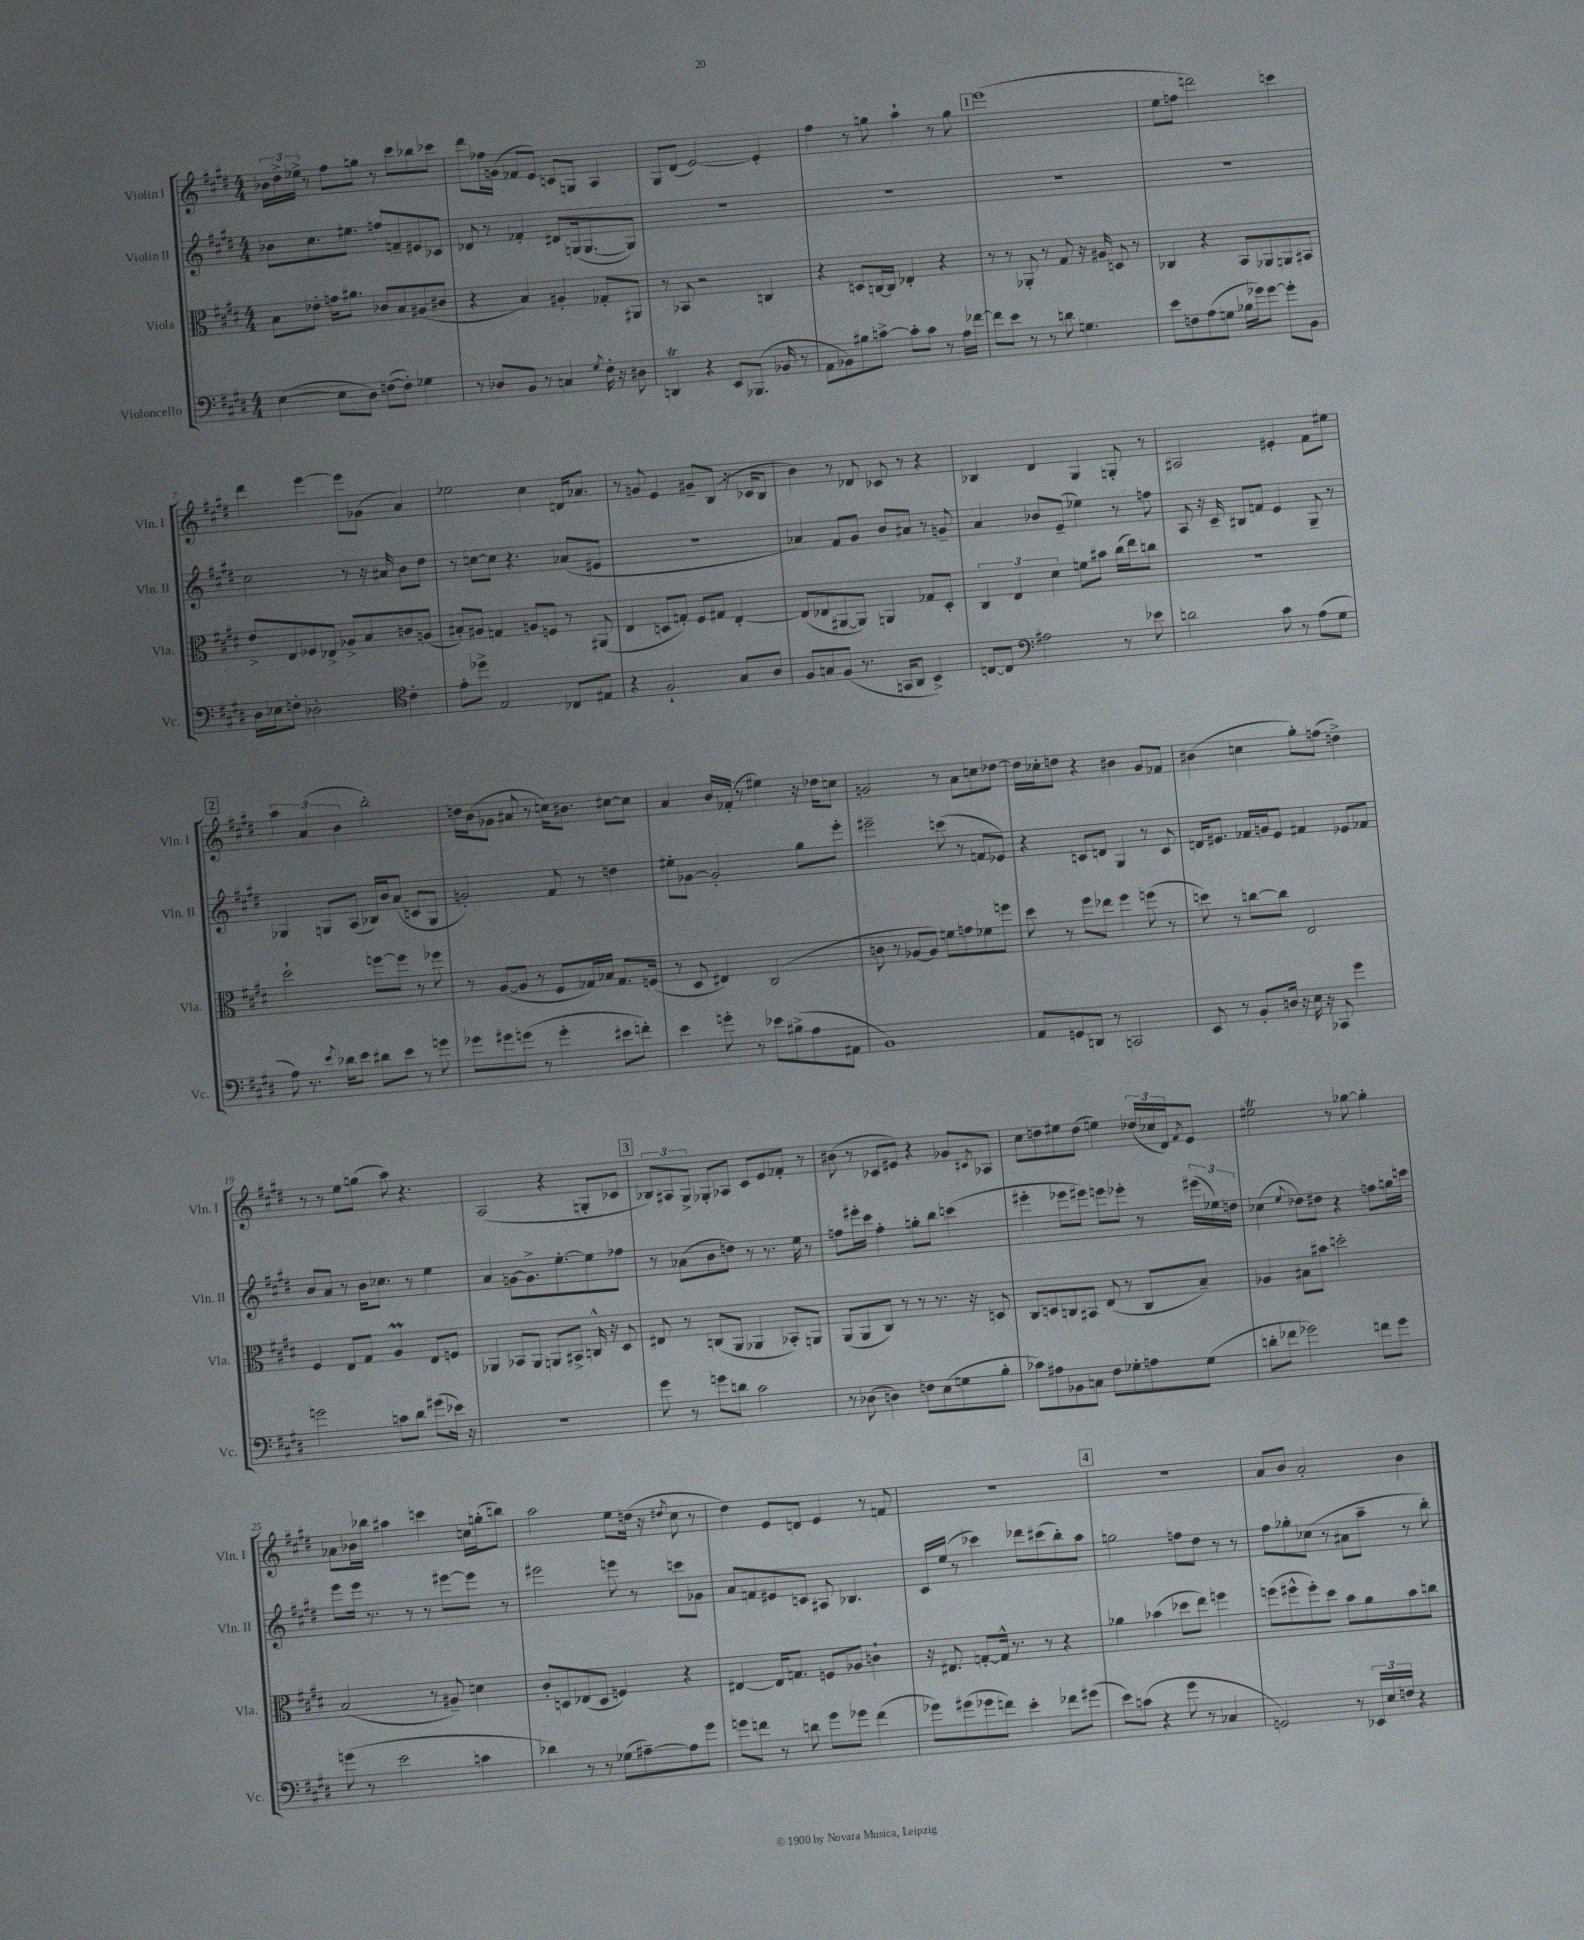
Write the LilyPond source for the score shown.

<<
\new StaffGroup <<
\new Staff = "s0" \with { instrumentName = "Violin I" shortInstrumentName = "Vln. I" } {
    \clef treble \key e \major \numericTimeSignature \time 4/4
    \tuplet 3/2 { bes'16 dis''16-> ees''16-> } r8 fis''8 g''8 r8 cis'''8 bes''8 ces'''8 |
    dis'''8 fes''16 g'16( fes'8 e'8) c'8 g8 a4 |
    gis8 dis'8( e'2~) e'4-. |
    fis''4 r8 g''8 a''4-! r8 g''8 |
    \mark \markup { \box "1" } e'''1( |
    e''8 f''8 d'''2) c'''4 |
    dis'''4 e'''4~ e'''8 ges'8( a'4) |
    ees''2 cis''4 d'16 aes'8. |
    r8 g'8 e'4 gis'8-- b8( r16 ces'16 b8 |
    b'4) r8 des'8 ces'8 r8 r4 |
    bes4 dis'4 gis4 g8-. r8 |
    ais2 eis'4-. fis'8 eis''8 |
    \mark \markup { \box "2" } \tuplet 3/2 { a''4 a'4( b'4 } b''2-.) |
    d''16 b'16( ges'8 ais'8 r8 c''16) bis'8. cis''8~ cis''8 |
    a'4 b'16 fes'16-.( r8 eis''4) r16 des''16 c''8 |
    g'2 r8 a'8 c''8 des''8~ |
    des''16 ces''16-. d''8 r4 bis'4 gis'8 fes'8 |
    bis'4( c''4 gis''8-.) f''8( d''4->) |
    r8 r8 e''8 g''8( a''8) r4. |
    a2( r4 g8-. ces'8 |
    \mark \markup { \box "3" } \tuplet 3/2 { bes8) ais8 gis8-> } ges8-. aes8 cis'8 e'8 fes'8-. r8 |
    bis'8( r8 ces'8 eis'8) r4 ges'8 \acciaccatura { cis'8 } aes8 |
    cis''8 d''8 eis''8 d''8( e''4) \tuplet 3/2 { des''16( ces''16 dis'16) } \acciaccatura { fis'8 } e'8 |
    eis''2\trill r8 ges''8~ ges''4-. |
    aes'8 bes'16 bes''16 ais''4 c'''4 c''16 g''16-.( b''8) |
    a''2 e''8 d''16( r16 \acciaccatura { dis''8 } cis''8 r8 |
    dis''4) e'8 d'8 e'4 r8 f'8 |
    R1 |
    \mark \markup { \box "4" } R1 |
    a'8 b'8 a'2-. b'4 \bar "|." |
}
\new Staff = "s1" \with { instrumentName = "Violin II" shortInstrumentName = "Vln. II" } {
    \clef treble \key e \major \numericTimeSignature \time 4/4
    bes'8 cis''8. eis''8. f''8 f'8-- eis'8 ces'8 |
    des'8 r8 fes'4-. dis'8 g16( g8.~ g8) |
    R1 |
    R1 |
    \mark \markup { \box "1" } R1 |
    R1 |
    cis''2 r8 r16 ais'16 b'8 dis''8 |
    r8 c''8~ c''8 r4. aes'8( eis'8 |
    R1 |
    aes'4) fis'8 gis'8 b'8 ais'8 r8 g'8-- |
    a'4 bes'8 e'8--( ees''4) r8 f''8 |
    a8 r16 cis'16-- bis8 f'8 e'4 gis8-- r8 |
    \mark \markup { \box "2" } ges4 g8 a8( bes16) b'16 a'8( c'8 g8 |
    g'2-.) fis'8 r8 d''4 |
    eis''8-. ges'8~ ges'2-. gis''8 e'''8-. |
    eis'''2-- c'''8( r8 f'8 ees'8) |
    r4 c'8 d'8 gis4 r8 c'8 |
    d'16 eis'8. fes'16 g'16 eis'8 fis'4 ees'8 fes'8 |
    b'8 a'8 r8 b'16 ces''8. r8 e''4 |
    a'4 g'8~ g'8.-> e''8.~-. e''8 fes''8 |
    \mark \markup { \box "3" } r8 aes'8( b'8 d''8) r8 r8. e''16 r8 |
    f''8 eis'''16-. cis'''16 f''4-. g''8-. b''8 c'''4( |
    eis'''4-. ees'''8 eis'''8) e'''8 ees'''8-. r8 \tuplet 3/2 { eis'''16( ees''16) d''16 } |
    ces''4( \appoggiatura { e''8 } des''8) dis''8 r4 f''8 g''16 c'''16 |
    e'''8 e'''16 r8. r8 r8 eis'''8~ eis'''8 r8 |
    eis'''2 e'''8 r8 c'''8 ges'8 |
    a'8 f'8 eis'8 c'8 ais8 bes4. |
    cis'16 e''16( r8 ces'''4) des'''8 cis'''8( b''8-.) a''8 |
    \mark \markup { \box "4" } g''2 f''8 dis''8 r8 r8 |
    fis''8 ges''8-. ces''8( r8 ais'8 a''8-- r8 b''8-.) \bar "|." |
}
\new Staff = "s2" \with { instrumentName = "Viola" shortInstrumentName = "Vla." } {
    \clef alto \key e \major \numericTimeSignature \time 4/4
    b8 ees'8-. g'16 ais'8. ces'8 b8 ais8( cis'8 |
    r4 b4) ais4-. ges8-. ais,8 |
    r8 bes,8 r2 c4 |
    r4 d8 c16~ c16 ees4-. r4 |
    \mark \markup { \box "1" } r8 r8 aes,8-. r8 gis8 r16 ais16 d8 r8 |
    ces4 r4 b,8 aes,8 a,8 bis,8 |
    e'8-> e8 fes8 ees8-> aes8-> b8 c'8 a8( |
    bis8-.) ais8 g4 a8 f8 r8 ais,8( |
    e4 d8 g8-.) fis8 gis8 e4~-. |
    e8( ees8 ais,8~ ais,8) a,4 ges8 dis8-. |
    \tuplet 3/2 { cis4 e4 dis'4 } f'8 bis'8 cis''16( e''16) c''8 |
    R1 |
    \mark \markup { \box "2" } dis''2-! f''8~ f''8 r8 fes''8 |
    r8 a8~( a8 r8 fis8 ges16) bes16 ges8. f16( |
    r8 dis8 eis4) cis2( |
    c'8 r8 aes8~ aes8) f'8 g'8 fes'8 f''8 |
    dis''8 r8 fis''8 ees''8 fis''4 f''8( r8 |
    d''8) r8 c''8~ c''8 e2 |
    fis4 e8 gis8 a4\prall e8 f8 |
    aes,4 bes,8 aes,8 a,8 bis,8-> c16-^ r16 dis8 |
    \mark \markup { \box "3" } eis8 r8 c8( a,8 aes,4 bes,8-.) a,8 |
    a,8( a,8 cis8) r8 r8 r8. r16 d8 |
    cis8 d8 c8 bis,8 e8( r8 c8 b8--) |
    aes4 bis8 bis'8 d''2-. |
    b2( r8 ais8--) d'4 |
    cis'8-. d8 ees8( d8 f4) r4 |
    eis4~ eis16 g8. f8 aes8 c'4-! |
    r16 eis8. g8~-. g16-^ r8. r8 r4 |
    \mark \markup { \box "4" } aes'4 bes'4( des''8 e''8) f''4 |
    f''8( fis''8-^ fis''8-.) dis''8 b'8 a'8 b'8 c''8 \bar "|." |
}
\new Staff = "s3" \with { instrumentName = "Violoncello" shortInstrumentName = "Vc." } {
    \clef bass \key e \major \numericTimeSignature \time 4/4
    e4~( e8 dis8) f8~( f8-.) ges4 |
    r8 des8 b,8 r8 c4 \acciaccatura { gis8 } fis16-. r16 dis8 |
    d,4\trill r4 e,8 bes,,8.( bes,16 r8 |
    a,8 bes,8) bis8 c'8~-> c'8-. c'8 r8 a16 fes'16~ |
    \mark \markup { \box "1" } fes'8 e'8 r8 r8 d'8 g4. |
    e'8 f8 a8( g8 bes16 ges'16) ges'8~ ges'8-. b,8 |
    dis16 ees16 f8-. des2-. \clef tenor cis'4-. |
    e'8-. des''8-> e2 ces8 eis8 |
    r4 fis2-! gis8 a8 |
    fis8 g8 fis8( r8. g,16 a,8 b,4->) |
    c8~ c8 \clef bass ais2 r8 ees'8 |
    d'2 cis'8 r8 a8( gis8 |
    \mark \markup { \box "2" } a8) r8. \acciaccatura { e'8 } des'16 e'8 dis'8 e'8 r8 g'8 |
    ges'8 gis'8 g'8( r8 g'4-. eis'8 f'8-.) |
    e'4 g'8-. r8 ees'8 bis8->( a8 ais,8 |
    b,1) |
    a,8 g,8 d,8 r8 c,2 |
    e,8 r8 b,8-. d16 r16 e16 r16 ces,8 gis'4 |
    g'2 c'8 dis'8 gis'8( ees'16) r16 |
    r1 |
    \mark \markup { \box "3" } gis'8 r8 g'8 d'8 cis'2 |
    r8 des8( d4) f8 e8( g8 b8-. |
    ces'8) ais8 bes,8 c8 fis8 ges8-. a8 ges8( |
    d'8-. fes'8 ges'2) f'8 ges'8 |
    g'8( r8 e'2 c'4 |
    des'4) r8 r8 ges8( ais8~--) ais8 gis'8 |
    g'8 f'8 r8 d'8 g'8 ges'8 f'4( |
    ges'8) gis'8( ges'8 f'8) e'4-. fes'8 gis'8( |
    \mark \markup { \box "4" } e'8) c'8( r4 gis'8 r8 ces4 |
    g,2) r8 \tuplet 3/2 { ees,16 e16 f16 } r4 \bar "|." |
}
>>
>>
